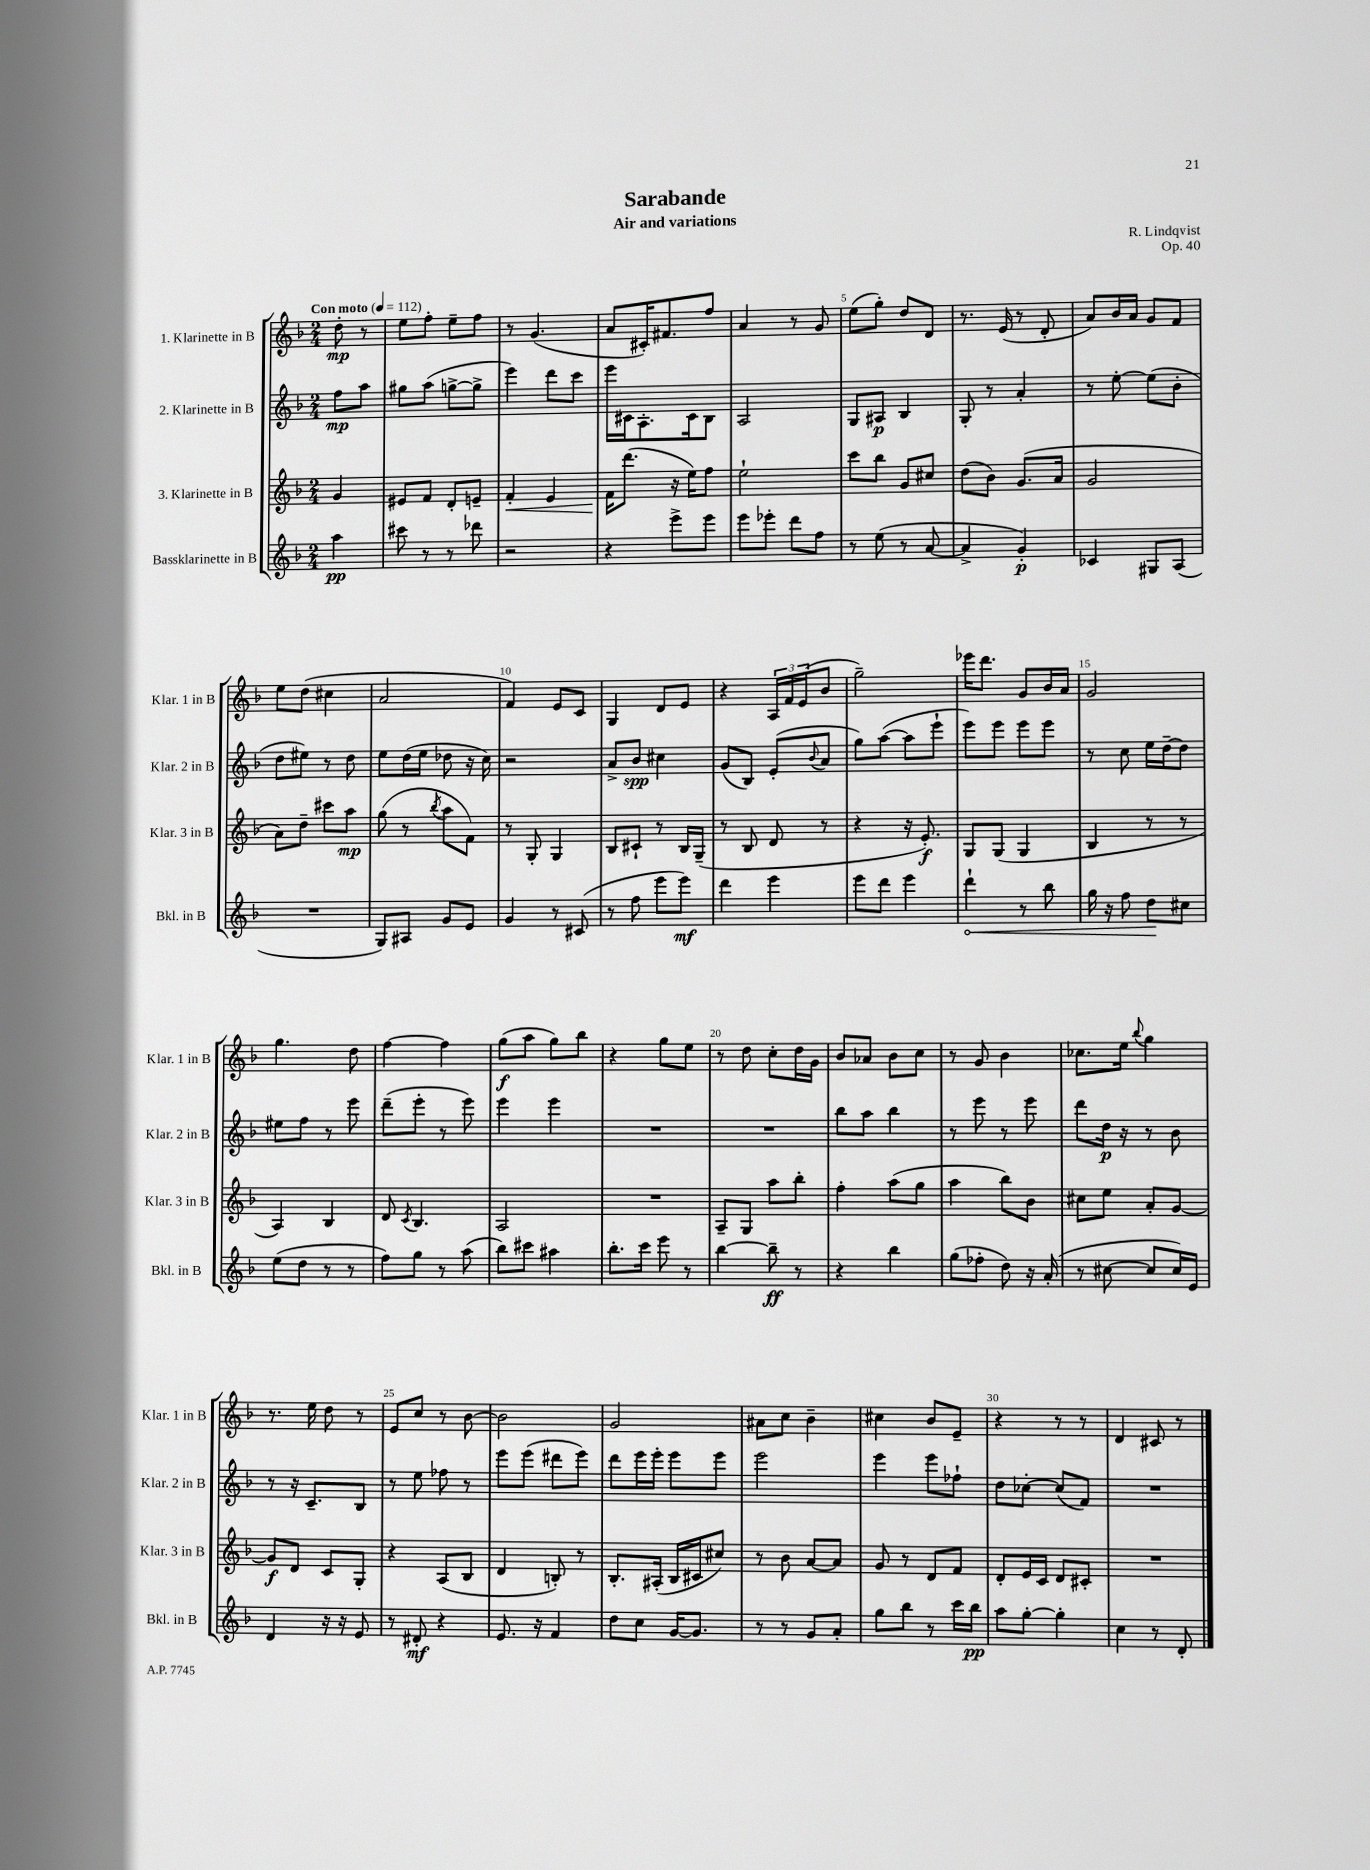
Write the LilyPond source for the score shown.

\header { title = "Sarabande" composer = "R. Lindqvist" subtitle = "Air and variations" opus = "Op. 40" }
<<
\new StaffGroup <<
\new Staff = "s0" \with { instrumentName = "1. Klarinette in B" shortInstrumentName = "Klar. 1 in B" } {
    \clef treble \key f \major \numericTimeSignature \time 2/4 \partial 4 \tempo "Con moto" 4 = 112
    d''8-.\mp r8 |
    e''8 f''8-. e''8-- f''8 |
    r8 g'4.( |
    a'8 cis'16-.) fis'8. f''8 |
    a'4 r8 g'8 |
    e''8( g''8-.) d''8 d'8 |
    r8. e'16( r8 d'8-. |
    a'8) bes'16 a'16 g'8 f'8 |
    e''8 d''8( cis''4 |
    a'2 |
    f'4) e'8 c'8 |
    g4 d'8 e'8 |
    r4 \tuplet 3/2 { a16 f'16 e'16( } bes'8 |
    g''2--) |
    ees'''16 d'''8. g'8 bes'16 a'16 |
    g'2 |
    g''4. d''8 |
    f''4~ f''4 |
    g''8\f( a''8 g''8) bes''8 |
    r4 g''8 e''8 |
    r8 d''8 c''8-. d''16 g'16 |
    bes'8 aes'8 bes'8 c''8 |
    r8 g'8 bes'4 |
    ces''8. e''16 \appoggiatura { bes''8 } g''4 |
    r8. e''16 d''8 r8 |
    e'8 c''8 r8 bes'8~ |
    bes'2 |
    g'2 |
    ais'8 c''8 bes'4-- |
    cis''4 bes'8 e'8-- |
    r4 r8 r8 |
    d'4 cis'8 r8 \bar "|." |
}
\new Staff = "s1" \with { instrumentName = "2. Klarinette in B" shortInstrumentName = "Klar. 2 in B" } {
    \clef treble \key f \major \numericTimeSignature \time 2/4 \partial 4
    f''8\mp a''8 |
    gis''8 a''8( g''8~-> g''8-> |
    e'''4) d'''8 c'''8 |
    e'''16 cis'16 a8.-. cis'16 bes8 |
    a2 |
    g8 ais8\p bes4 |
    g8-. r8 a'4-. |
    r8 e''8~-. e''8( bes'8-. |
    d''8 eis''8) r8 d''8 |
    e''8 d''16( e''16 des''8 r16 c''16) |
    r2 |
    a'8-> bes'8\spp cis''4 |
    g'8( bes8) e'8-.( \appoggiatura { bes'8 } a'8 |
    g''8) a''8~( a''8 e'''8-! |
    e'''8) e'''8 e'''8 e'''8 |
    r8 c''8 e''16 d''16~-- d''8 |
    eis''8 f''8 r8 e'''8 |
    d'''8--( e'''8-. r8 e'''8) |
    e'''4 e'''4 |
    R2 |
    R2 |
    bes''8 a''8 bes''4 |
    r8 e'''8 r8 e'''8 |
    d'''8 d''16\p r16 r8 bes'8 |
    r8 r16 c'8.-- bes8 |
    r8 e''8 fes''8 r8 |
    e'''8 e'''8( dis'''8 e'''8) |
    d'''8 e'''16 e'''16-. e'''8 e'''8 |
    e'''2 |
    e'''4 e'''8 fes''8-! |
    d''8 ces''8~-. ces''8( f'8) |
    R2 \bar "|." |
}
\new Staff = "s2" \with { instrumentName = "3. Klarinette in B" shortInstrumentName = "Klar. 3 in B" } {
    \clef treble \key f \major \numericTimeSignature \time 2/4 \partial 4
    g'4 |
    eis'8 f'8 d'8-. e'8-- |
    f'4-.\< e'4 |
    f'16\! d'''8.( r16 e''16) f''8 |
    e''2-! |
    c'''8 bes''8 g'8 cis''8 |
    d''8( bes'8) g'8.( a'16 |
    g'2 |
    a'8) d''8-- cis'''8 a''8\mp |
    g''8( r8 \acciaccatura { bes''8 } a''8 f'8) |
    r8 g8-. g4 |
    bes8 cis'8-! r8 bes16 g16--( |
    r8 bes8 d'8 r8 |
    r4 r16 e'8.-.\f) |
    g8 g8( g4 |
    bes4 r8 r8 |
    a4) bes4 |
    d'8 \acciaccatura { c'8 } bes4. |
    a2 |
    R2 |
    a8-- g8 a''8 bes''8-. |
    f''4-. a''8( g''8 |
    a''4 bes''8) bes'8 |
    cis''8 e''8 a'8-. g'8~ |
    g'8\f d'8 c'8 g8-. |
    r4 a8( bes8 |
    d'4 b8-.) r8 |
    bes8.-. ais16-.( bes16 cis'16 cis''8) |
    r8 bes'8 a'8~ a'8 |
    g'8 r8 d'8 f'8 |
    d'8-. e'16 c'16 d'8 cis'8-. |
    R2 \bar "|." |
}
\new Staff = "s3" \with { instrumentName = "Bassklarinette in B" shortInstrumentName = "Bkl. in B" } {
    \clef treble \key f \major \numericTimeSignature \time 2/4 \partial 4
    a''4\pp |
    cis'''8 r8 r8 des'''8 |
    r2 |
    r4 e'''8-> e'''8 |
    e'''8 ees'''8-. d'''8 f''8 |
    r8 e''8( r8 a'8~ |
    a'4-> g'4-.\p) |
    ces'4 gis8 a8( |
    R2 |
    g8) ais8 g'8 e'8 |
    g'4 r8 cis'8( |
    r8 f''8 e'''8 e'''8\mf) |
    d'''4 e'''4 |
    e'''8 d'''8 e'''4 |
    \once \override Hairpin.circled-tip = ##t d'''4-!\< r8 bes''8 |
    g''16 r16 f''8 d''8\! cis''8 |
    e''8( d''8 r8 r8 |
    f''8) g''8 r8 a''8( |
    bes''8) cis'''8 ais''4 |
    bes''8.-. c'''16 e'''8 r8 |
    bes''4~ bes''8--\ff r8 |
    r4 bes''4 |
    g''8( fes''8-. d''8) r16 a'16-.( |
    r8 cis''8~ cis''8 cis''16) e'16 |
    d'4 r16 r16 e'8 |
    r8 dis'8-.\mf r4 |
    e'8. r16 f'4 |
    d''8 c''8 g'16~ g'8. |
    r8 r8 g'8 a'8-. |
    g''8 bes''8 r8 c'''16 bes''16\pp |
    a''8 g''8~-. g''4-. |
    c''4 r8 d'8-. \bar "|." |
}
>>
>>
\layout { \context { \Score \override BarNumber.break-visibility = ##(#f #t #t) barNumberVisibility = #(every-nth-bar-number-visible 5) } }
